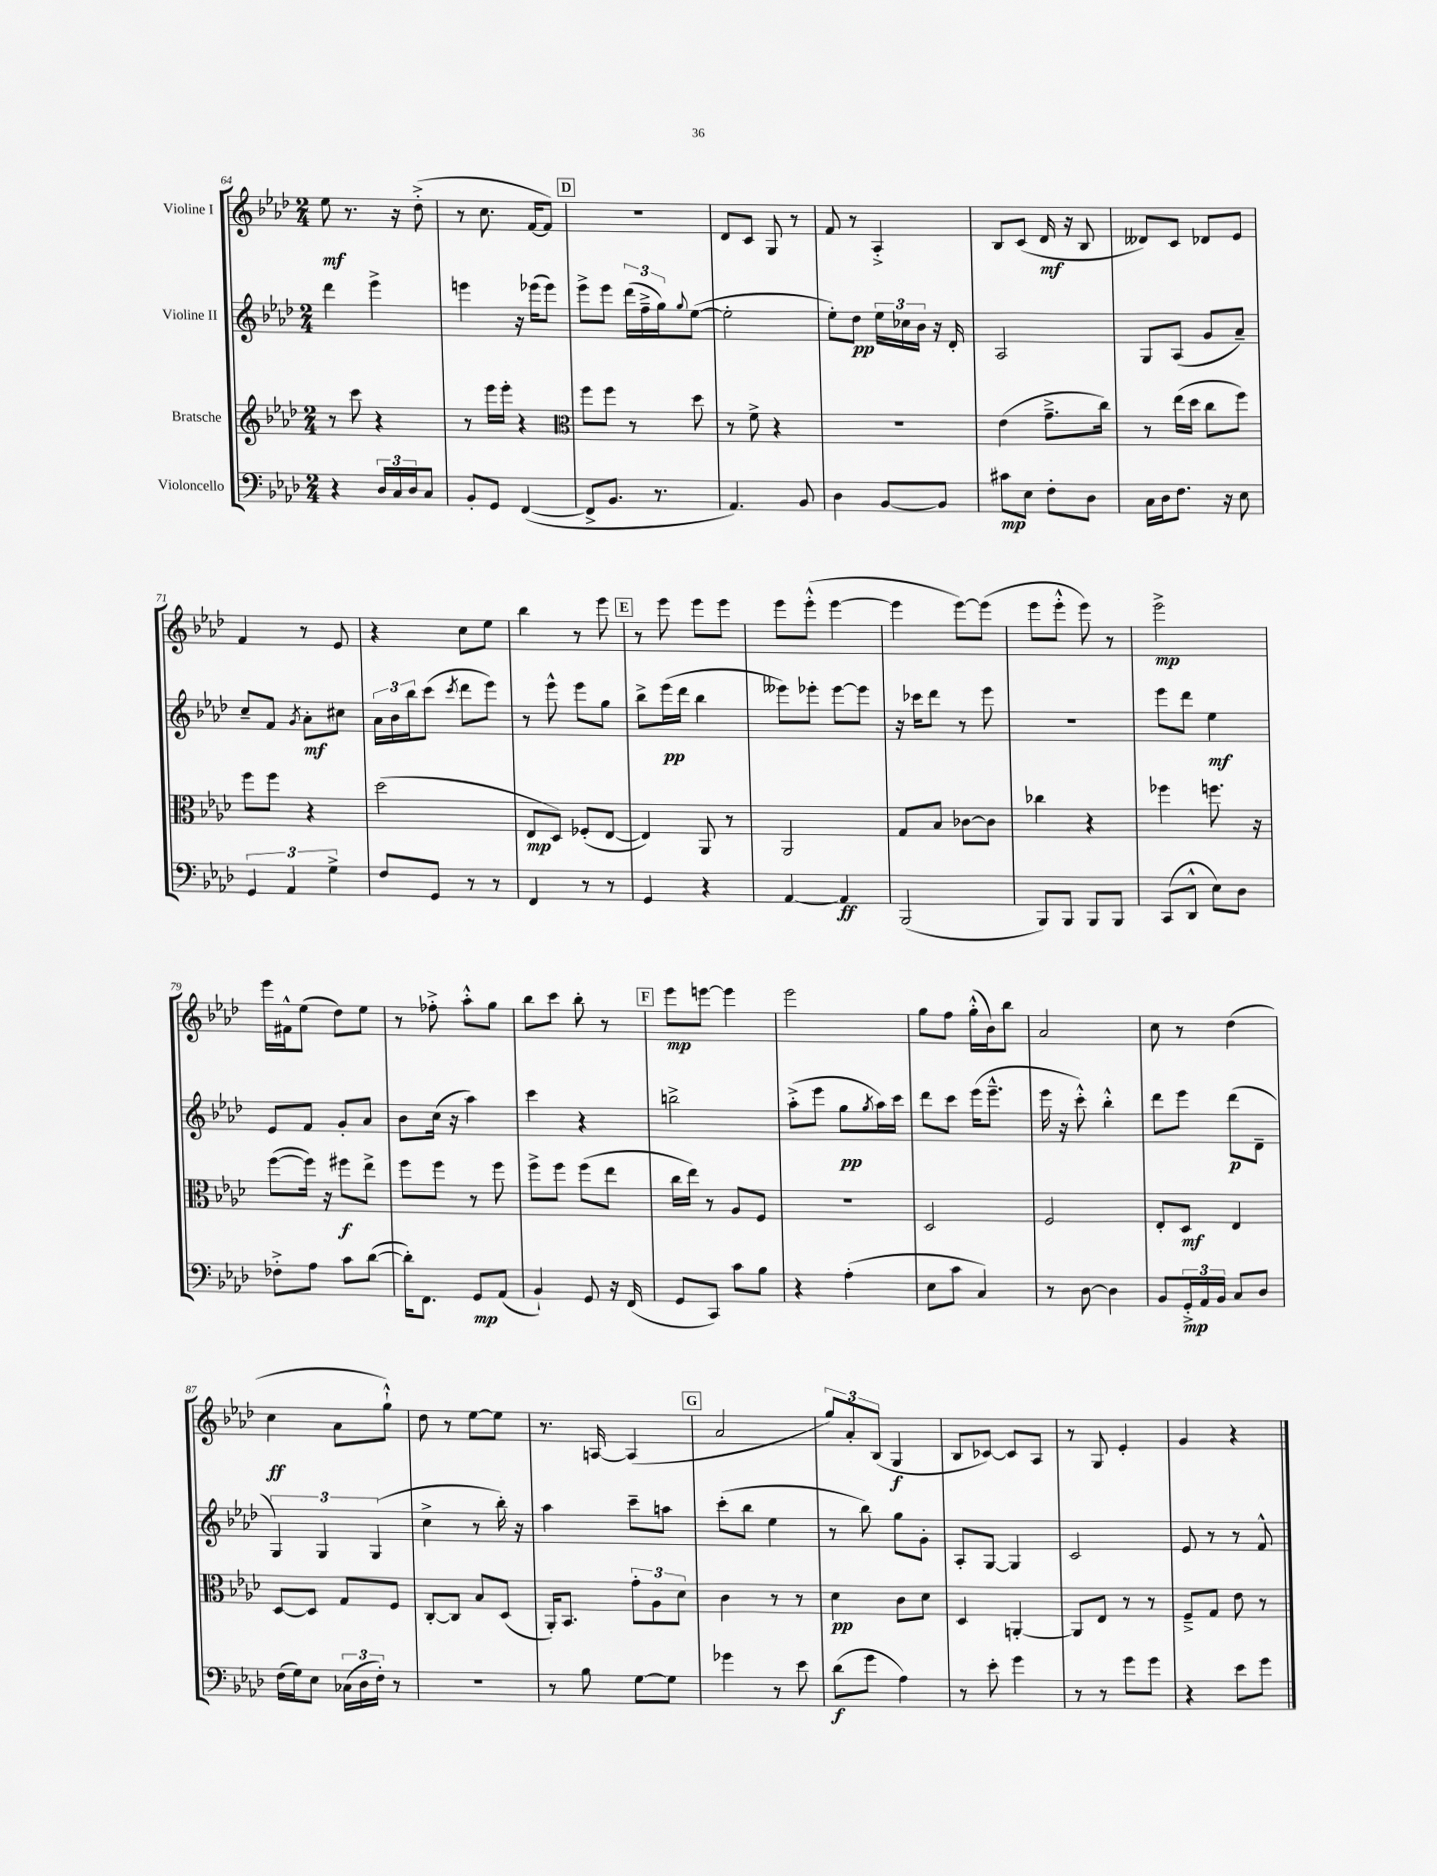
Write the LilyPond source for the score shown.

<<
\new StaffGroup <<
\new Staff = "s0" \with { instrumentName = "Violine I" } {
    \clef treble \key aes \major \numericTimeSignature \time 2/4
    ees''8\mf r8. r16 des''8-.->( |
    r8 c''8. f'16~ f'8) |
    \mark \markup { \box "D" } r2 |
    des'8 c'8 g8 r8 |
    f'8 r8 aes4-.-> |
    bes8 c'8( des'16\mf r16 bes8 |
    deses'8) c'8 des'8 ees'8 |
    f'4 r8 ees'8 |
    r4 c''8 ees''8 |
    bes''4 r8 ees'''8 |
    \mark \markup { \box "E" } r8 ees'''8 ees'''8 ees'''8 |
    ees'''8 ees'''8-.-^( ees'''4~ |
    ees'''4 ees'''8~) ees'''8( |
    ees'''8 ees'''8-.-^ ees'''8) r8 |
    ees'''2->\mp |
    ees'''16 fis'16-^ ees''8( des''8) ees''8 |
    r8 fes''8-.-> aes''8-.-^ g''8 |
    bes''8 c'''8 bes''8-. r8 |
    \mark \markup { \box "F" } ees'''8\mp e'''8~ e'''4 |
    ees'''2 |
    g''8 f''8 g''16-.-^( bes'16) bes''8 |
    aes'2 |
    c''8 r8 des''4( |
    c''4\ff aes'8 g''8-!-^) |
    des''8 r8 ees''8~ ees''8 |
    r8. a16~ a4( |
    \mark \markup { \box "G" } aes'2 |
    \tuplet 3/2 { g''8) aes'8-. bes8( } g4\f |
    bes8 ces'8~) ces'8 aes8 |
    r8 g8 ees'4-. |
    g'4 r4 \bar "|." |
}
\new Staff = "s1" \with { instrumentName = "Violine II" } {
    \clef treble \key aes \major \numericTimeSignature \time 2/4
    des'''4 ees'''4-> |
    e'''4 r16 ees'''16( ees'''8) |
    \mark \markup { \box "D" } ees'''8-> ees'''8 \tuplet 3/2 { des'''16( f''16---> g''16) } \appoggiatura { g''8 } ees''8~( |
    ees''2-. |
    ees''8-.) des''8\pp \tuplet 3/2 { ees''16 ces''16 bes'16 } r16 des'16-. |
    aes2 |
    g8 aes8( g'8 aes'8--) |
    c''8-- f'8 \acciaccatura { g'8 } aes'8-.\mf cis''8 |
    \tuplet 3/2 { aes'16 bes'16 bes''16 } c'''8( \acciaccatura { c'''8 } des'''8 ees'''8) |
    r8 ees'''8-^ ees'''8 g''8 |
    \mark \markup { \box "E" } bes''8-> ees'''16\pp( des'''16 bes''4 |
    eeses'''8) ees'''8-. ees'''8~ ees'''8 |
    r16 ces'''16 des'''8 r8 ees'''8 |
    r2 |
    ees'''8 des'''8 ees''4\mf |
    ees'8 f'8 g'8-. aes'8 |
    bes'8 c''16( r16 aes''4) |
    c'''4 r4 |
    \mark \markup { \box "F" } b''2-> |
    aes''8-.->( ees'''8 g''8\pp \acciaccatura { g''8 } aes''16) c'''16 |
    des'''8 c'''8 ees'''16( ees'''8.---^ |
    ees'''16 r16 c'''8-.-^) bes''4-.-^ |
    des'''8 ees'''8 des'''8\p( des'8-- |
    \tuplet 3/2 { g4) g4 g4( } |
    c''4-> r8 bes''16-.) r16 |
    aes''4 c'''8-- a''8 |
    \mark \markup { \box "G" } c'''8-.( bes''8 ees''4 |
    r8 bes''8) g''8 g'8-. |
    aes8-. g8~ g4 |
    c'2 |
    ees'8 r8 r8 f'8-^ \bar "|." |
}
\new Staff = "s2" \with { instrumentName = "Bratsche" } {
    \clef treble \key aes \major \numericTimeSignature \time 2/4
    r8 c'''8 r4 |
    r8 ees'''16 ees'''16-. r4 |
    \mark \markup { \box "D" } \clef alto f''8 f''8 r8 des''8 |
    r8 f'8-> r4 |
    R2 |
    ees'4( g'8.---> c''16) |
    r8 ees''16( des''16 c''8 f''8) |
    f''8 f''8 r4 |
    des''2( |
    ees8\mp des8) fes8-.( ees8~ |
    \mark \markup { \box "E" } ees4) aes,8 r8 |
    aes,2 |
    g8 bes8 ces'8~ ces'8 |
    ces''4 r4 |
    fes''4 f''8. r16 |
    f''8~( f''16) r16 fis''8\f ees''8-> |
    f''8 f''8 r8 f''8 |
    f''8-> f''8 f''8( ees''8 |
    \mark \markup { \box "F" } c''16 ees''16) r8 aes8 f8 |
    R2 |
    des2 |
    f2 |
    ees8-. des8\mf ees4 |
    des8~ des8 g8 f8 |
    c8~-. c8 bes8 des8( |
    aes,16-.) bes,8. \tuplet 3/2 { g'8-. aes8 des'8 } |
    \mark \markup { \box "G" } c'4 r8 r8 |
    des'4\pp c'8 des'8 |
    des4 a,4~-. |
    a,8 ees8 r8 r8 |
    f8---> g8 ees'8 r8 \bar "|." |
}
\new Staff = "s3" \with { instrumentName = "Violoncello" } {
    \clef bass \key aes \major \numericTimeSignature \time 2/4
    r4 \tuplet 3/2 { des16 c16 des16 } c8 |
    bes,8-. g,8 f,4~( |
    \mark \markup { \box "D" } f,8-> bes,8. r8. |
    aes,4.) bes,8 |
    des4 bes,8~ bes,8 |
    cis'8\mp ees8 f8-. des8 |
    c16 des16 f8. r16 ees8 |
    \tuplet 3/2 { g,4 aes,4 g4-> } |
    f8 g,8 r8 r8 |
    f,4 r8 r8 |
    \mark \markup { \box "E" } g,4 r4 |
    aes,4~ aes,4\ff |
    bes,,2( |
    bes,,8) bes,,8 bes,,8 bes,,8 |
    c,8( des,8-^ ees8) des8 |
    fes8-.-> aes8 c'8 des'8~( |
    des'16-.) f,8. g,8\mp aes,8( |
    bes,4-!) g,8 r16 f,16( |
    \mark \markup { \box "F" } g,8 c,8) c'8 bes8 |
    r4 aes4-.( |
    ees8 c'8 c4) |
    r8 des8~ des4 |
    bes,8 \tuplet 3/2 { g,16-.->\mp aes,16 bes,16 } c8 des8 |
    f16( g16) ees8 \tuplet 3/2 { ces16( des16 f16-.) } r8 |
    r2 |
    r8 bes8 g8~ g8 |
    \mark \markup { \box "G" } ges'4 r8 ees'8 |
    des'8\f( g'8 aes4) |
    r8 ees'8-. g'4 |
    r8 r8 g'8 g'8 |
    r4 ees'8 g'8 \bar "|." |
}
>>
>>
\layout { \context { \Score currentBarNumber = #64 } }
